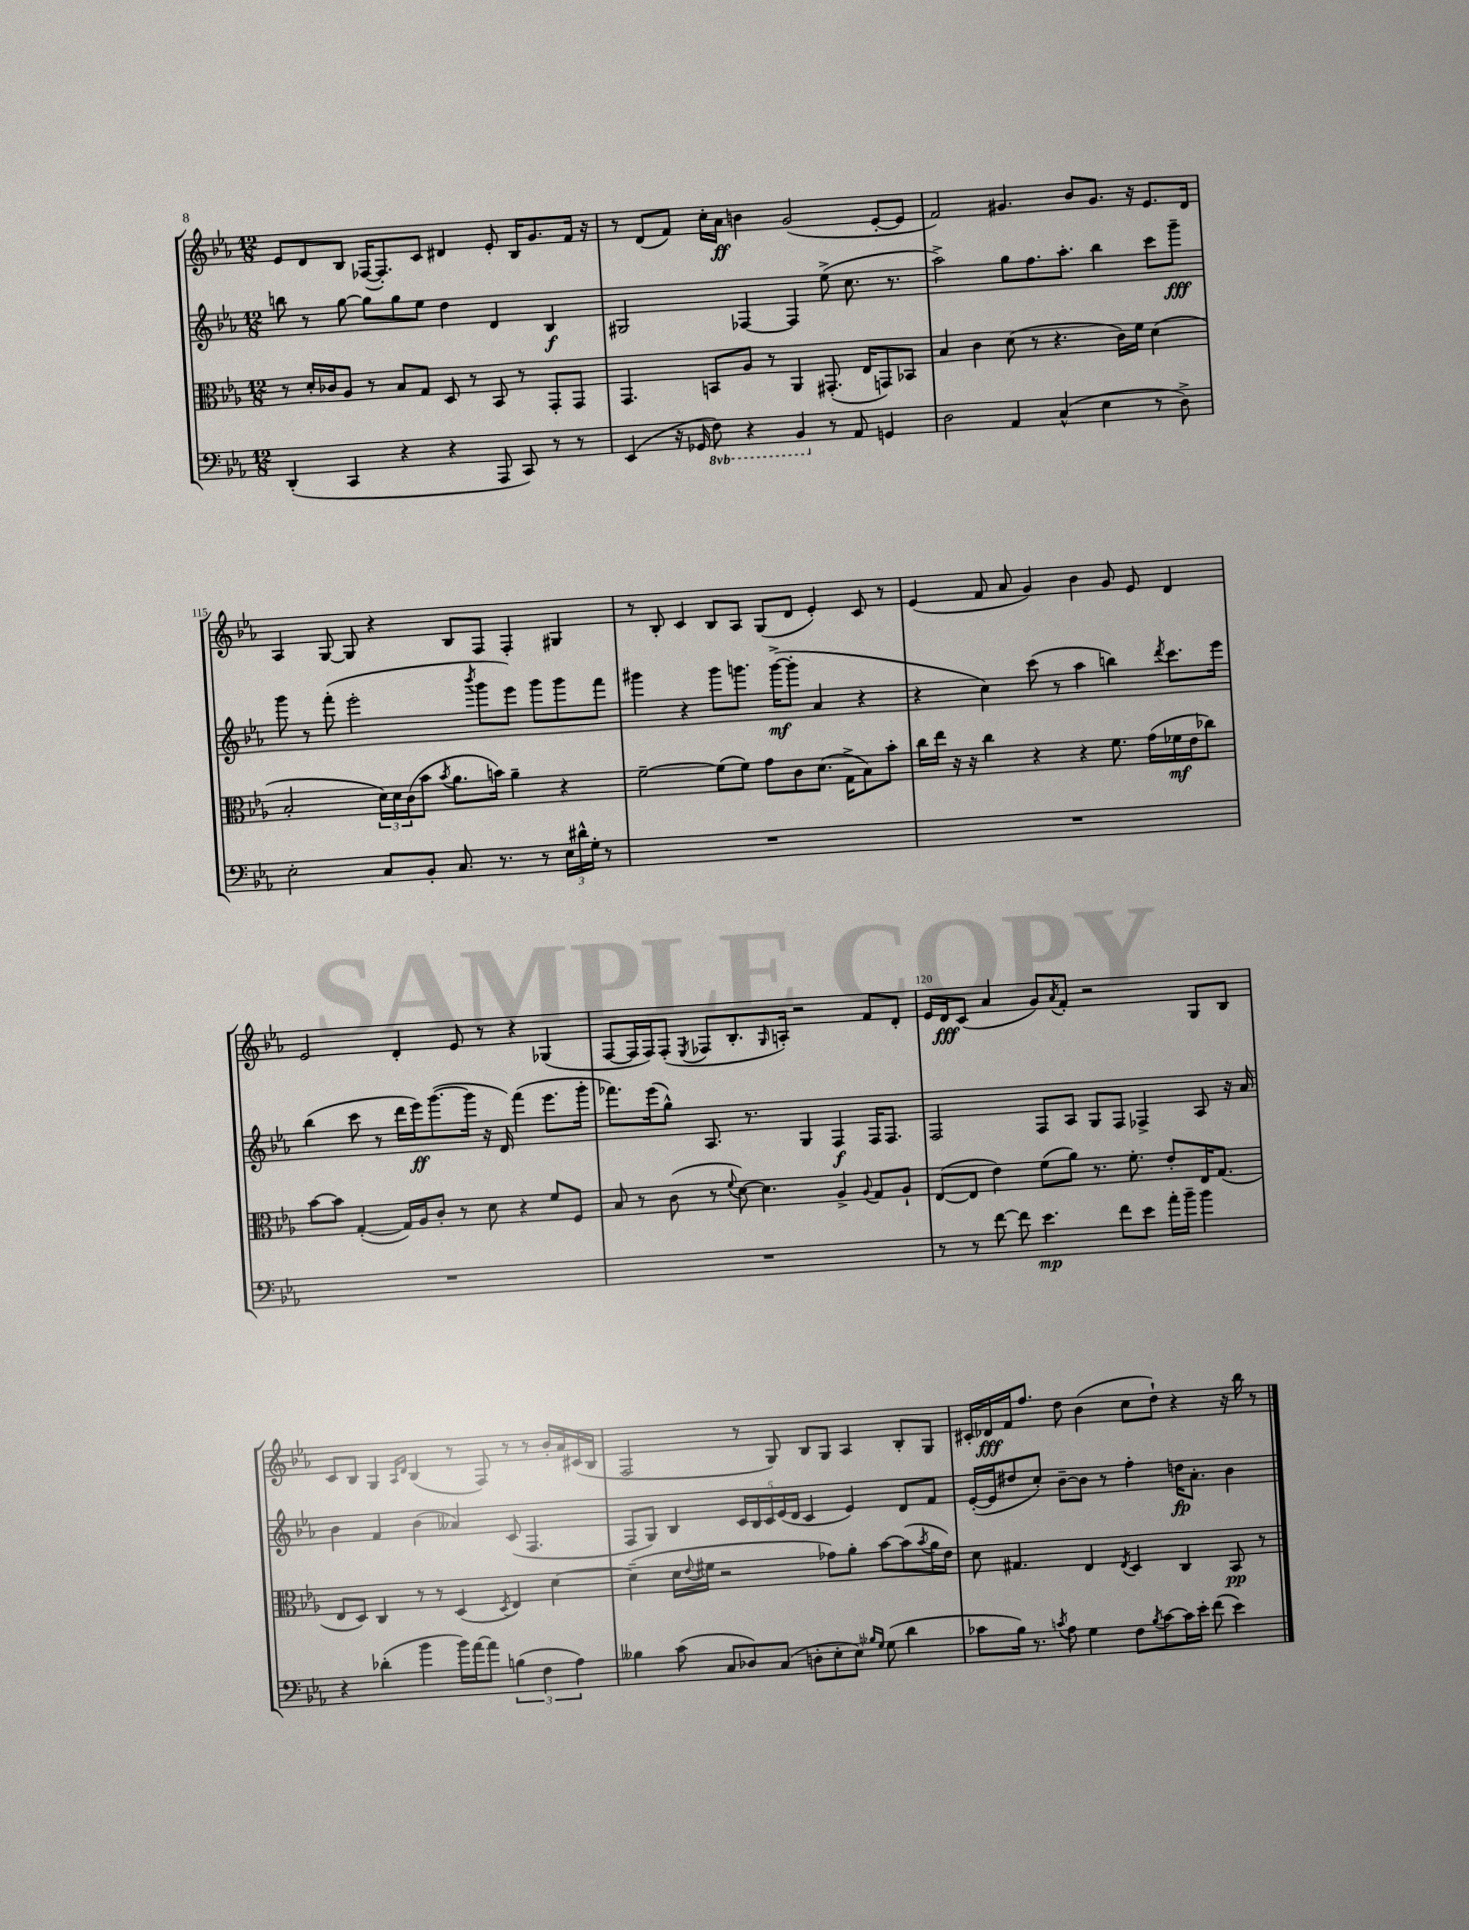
<<
\new StaffGroup <<
\new Staff = "s0" {
    \clef treble \key ees \major \numericTimeSignature \time 12/8
    ees'8 d'8 bes8 fes16~( fes8.-.) c'8 dis'4 ees'8-. bes16 g'8. f'16 r16 |
    r8 d'8( f'8) c''16-. aes'16\ff b'4 g'2( ees'8~-. ees'8 |
    f'2) gis'4. bes'8 gis'8. r16 ees'8. d'16 |
    aes4 g8~ g8 r4 bes8 f8 f4-. gis4 |
    r8 bes8-. c'4 bes8 aes8 g8( d'8 ees'4-.) c'8 r8 |
    ees'4( f'8 aes'8 g'4) bes'4 g'8 ees'8 d'4 |
    ees'2 d'4-. ees'8 r8 r4 ges4( |
    f8~ f16 f16) f8-.( \acciaccatura { ees8 } fes8 bes8.-. \grace { g16 } a16-.) r2 f'8 d'8-. |
    ees'16 d'16\fff c'8( aes'4 g'8) \acciaccatura { aes'8 } f'8-. r2 g8 bes8 |
    c'8 bes8 g4 \grace { aes16 d'16 } bes4( r8 f8) r8 r8 bes'16-. aes'16 cis'16( bes16 |
    f2 r8 g8) bes8 g8 aes4 bes8-. g8 |
    cis'16-. des'16\fff f'16 f''8. d''8 bes'4( c''8 d''8-!) r4 r16 bes''16 r8 \bar "|." |
}
\new Staff = "s1" {
    \clef treble \key ees \major \numericTimeSignature \time 12/8
    b''8 r8 g''8~ g''8 g''8 ees''8 d''4 d'4 bes4\f |
    gis2 fes4~ fes4 ees''8->( c''8. r8. |
    aes''2->) g''8 f''8. aes''8.-. bes''4 c'''8 g'''8--\fff |
    g'''8 r8 f'''8-.( ees'''2-. \acciaccatura { bes'''8 } g'''8 ees'''8) g'''8 g'''8 f'''8 |
    gis'''4 r4 gis'''8 g'''8. g'''16~->\mf( g'''8-. aes'4 r4 |
    r4 c''4) c'''8( r8 aes''4 b''4) \acciaccatura { d'''8 } c'''8. ees'''16 |
    bes''4( c'''8 r8 d'''16 ees'''16\ff) g'''8.~( g'''16 r16 d'16) f'''4( ees'''8. g'''16-. |
    fes'''8.) ees'''16( g''8-^) aes8. r8. g4 f4\f f16 f8. |
    f2 f8 aes8 g8 f8 fes4-> aes8 r16 aes'16 |
    bes'4 f'4 bes'4( aeses'4) c'8( f4. |
    f8 g8) bes4 \tuplet 5/4 { c'16 bes16 c'16 ees'16( d'16 } c'4 ees'4) d'8 f'8 |
    ees'16~-.( ees'16 dis''8 c''8-.) bes'8~-- bes'8 r8 f''4-. d''16\fp aes'8.-. bes'4 \bar "|." |
}
\new Staff = "s2" {
    \clef alto \key ees \major \numericTimeSignature \time 12/8
    r8 d'16-. ces'16 aes8 r8 bes8 g8 d8 r8 bes,8 r8 g,8-. g,8 |
    g,4. b,8 aes8 r8 aes,4 gis,8.-.( ees16 g,8) bes,8 |
    bes4 c'4 d'8( r8 r4. c'16) f'16 d'4( |
    bes2-. \tuplet 3/2 { d'16) d'16 c'16( } bes'8 \acciaccatura { bes'8 } aes'8. b'16) aes'4-- r4 |
    f'2~-- f'8( f'8) g'8 c'8 d'8.( g16-> bes8) bes'8-. |
    c''16 ees''16 r16 r16 c''4 r4 r4 f'8. g'16( fes'16\mf ees'16 ces''8) |
    bes'8~ bes'8 g4~-.( g16) aes16 c'8-. r8 d'8 r4 f'8 f8 |
    bes8 r8 c'8( r8 \appoggiatura { f'8 } d'8~) d'4. aes4-> \appoggiatura { aes8 } g8 aes8-! |
    ees8~( ees8 ees'4) f'8( aes'8) r8. f'8.-. ees'8-. ees16 g8.( |
    ees8 d8) c4 r8 r8 d4( \acciaccatura { d8 } ees4) d'4~ |
    d'4--( d'16 \appoggiatura { ees'8 } fis'16 r2 ges'8) aes'8-. bes'8~ bes'8( \acciaccatura { bes'8 } aes'16 ees'16) |
    d'8 gis4. ees4 \acciaccatura { ees8 } d4 c4 bes,8\pp r8 \bar "|." |
}
\new Staff = "s3" {
    \clef bass \key ees \major \numericTimeSignature \time 12/8 \set Staff.ottavationMarkups = #ottavation-simple-ordinals
    d,4-.( c,4 r4 r4 aes,,8 c,8) r8 r8 |
    ees,4( r16 ges,16 \ottava #-1 f,8) r4 bes,,4 \ottava #0 r8 aes,8 g,4 |
    d2 aes,4 c4-^( ees4 r8 d8->) |
    ees2-. c8 bes,8-. c8. r8. r8 \tuplet 3/2 { ees16 dis'16-^ g16-. } r8 |
    R1. |
    R1. |
    R1. |
    R1. |
    r8 r8 f'8~ f'8 ees'4.\mp f'8 ees'8 aes'16-. bes'16-- bes'4 |
    r4 des'4-.( bes'4 bes'16) aes'16~ aes'8 \tuplet 3/2 { b4( f4 aes4) } |
    beses4 c'8( c8 des8) c8( d8-. ees8-. ees8) \grace { bes16 g16 } g8( d'4 |
    ces'8 bes16) r8. \acciaccatura { c'8 } aes8 g4 f8 \acciaccatura { bes8 } c'8~ c'16 ees'16-. f'8( ees'4) \bar "|." |
}
>>
>>
\layout { \context { \Score currentBarNumber = #112 \override BarNumber.break-visibility = ##(#f #t #t) barNumberVisibility = #(every-nth-bar-number-visible 5) } }
